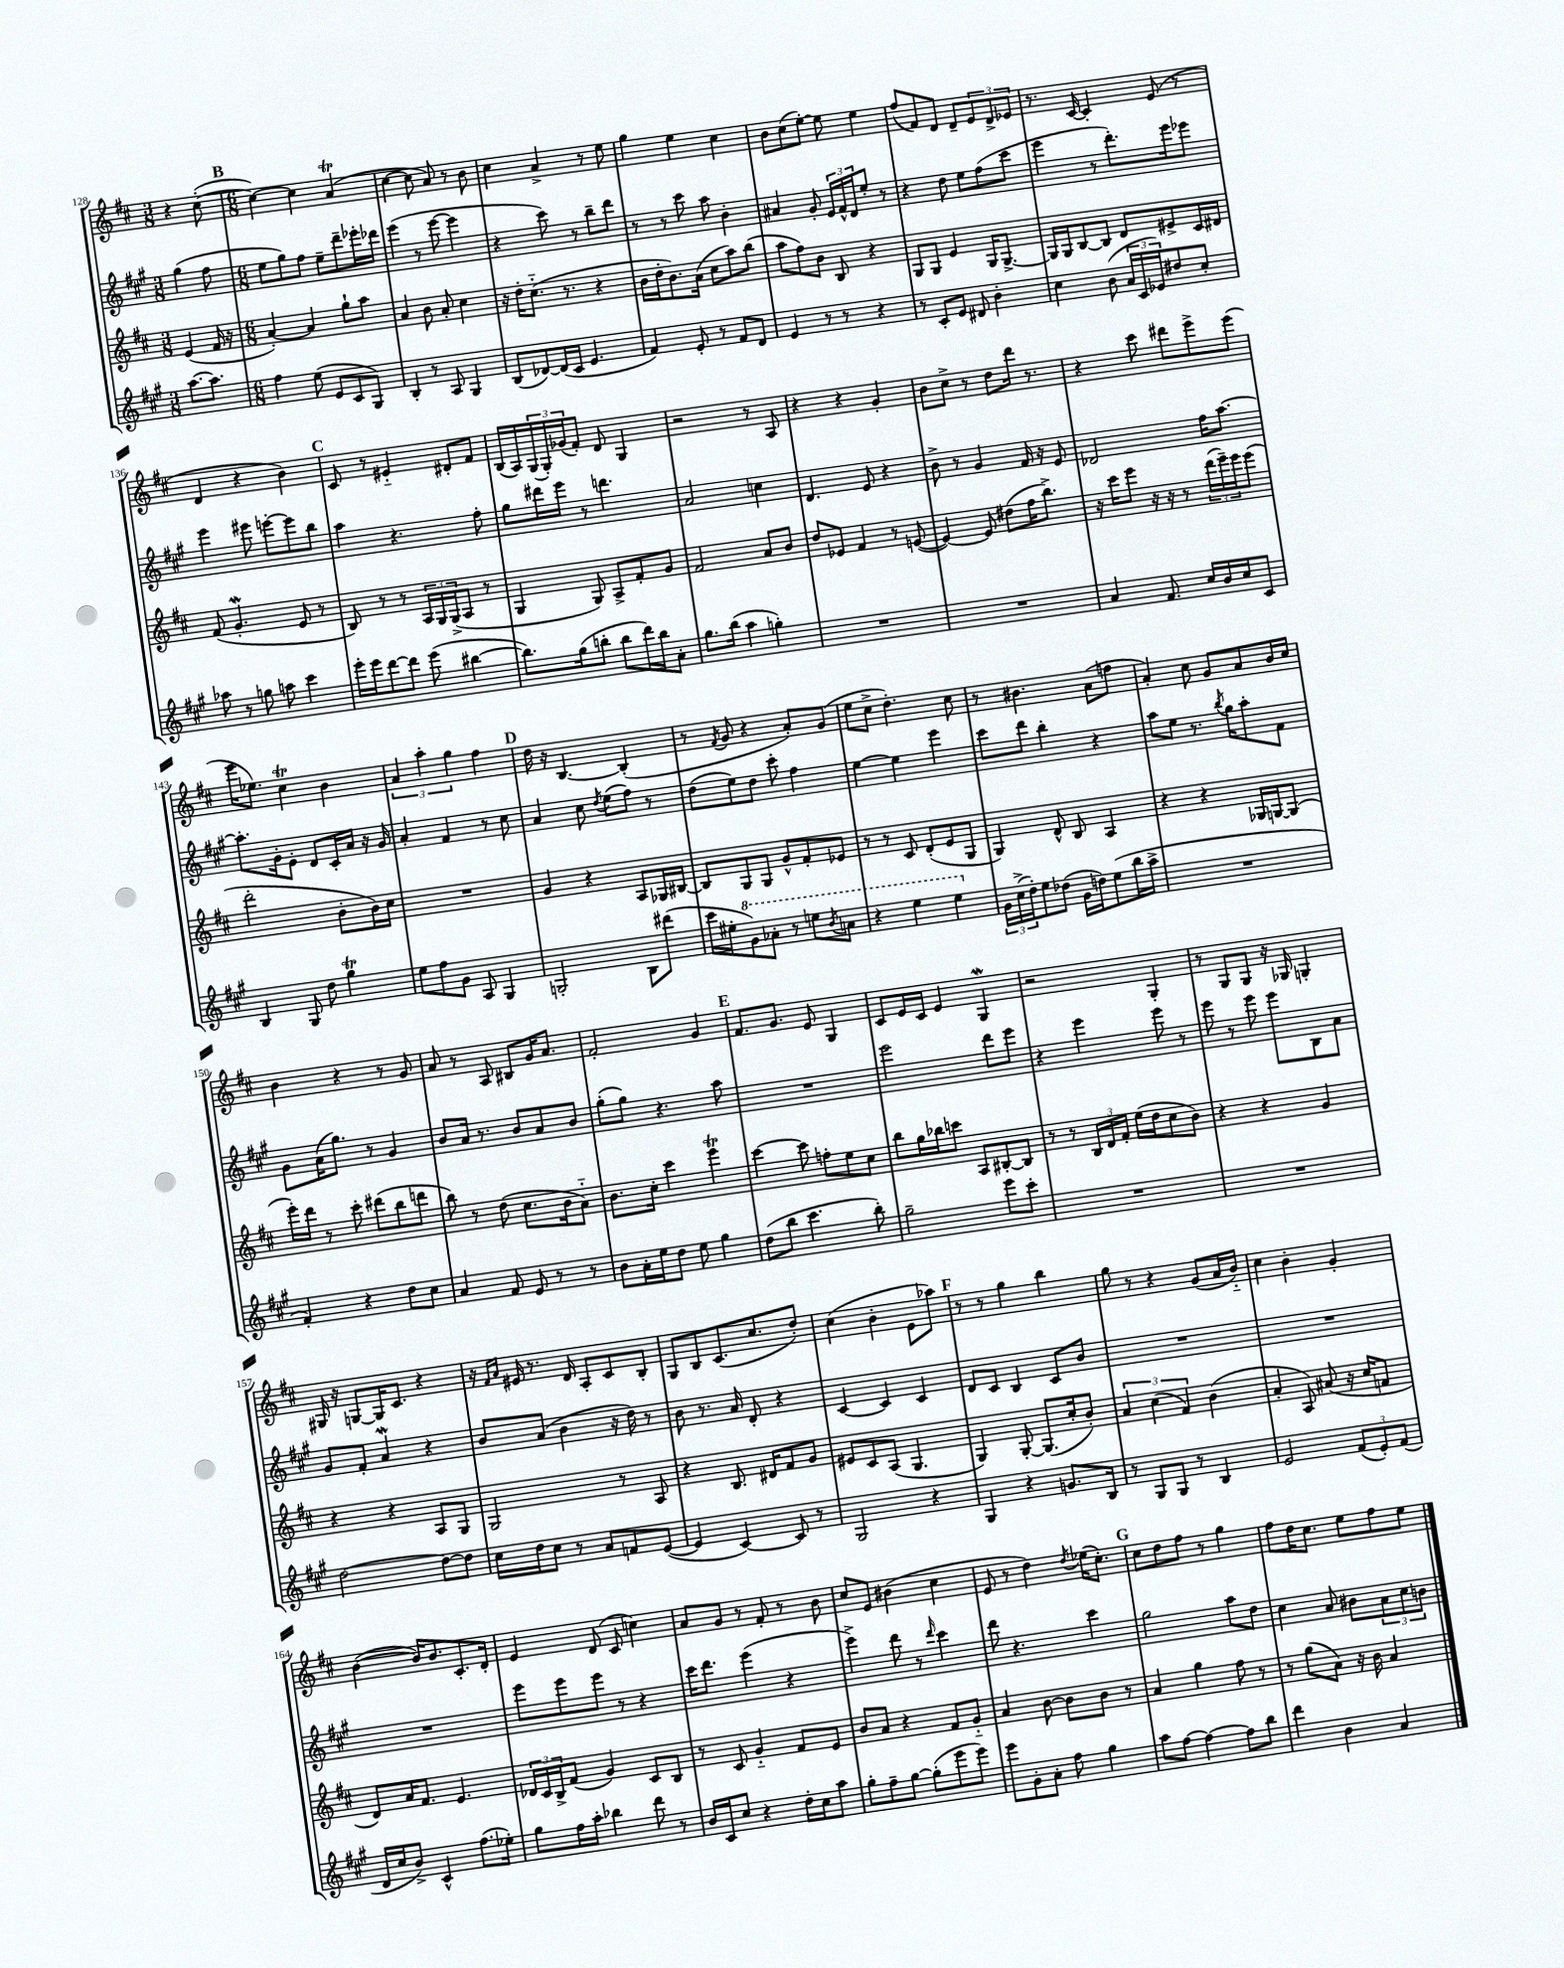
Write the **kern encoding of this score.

**kern	**kern	**kern	**kern
*staff4	*staff3	*staff2	*staff1
*clefG2	*clefG2	*clefG2	*clefG2
*k[f#c#g#]	*k[f#c#]	*k[f#c#g#]	*k[f#c#]
*M3/8	*M3/8	*M3/8	*M3/8
[8.aa	(4e	(4gg#	4r
8.aa]	.	.	.
.	16f#	8ff#	([8cc#'
.	16r	.	.
=	=	=	=
*M6/8	*M6/8	*M6/8	*M6/8
4ff#	[4a')	8ee	4cc#_)
.	.	8gg#)	.
(8ee	4a]	8ff#	4cc#]
8e	.	8ee~	.
8c#	8gg`	8ddd~	(4a
8G#)	8aa	16eee-'	.
.	.	16ddd-	.
=	=	=	=
4B'	4a	(4eee	[4cc#
8r	8b	8r	8cc#]
8A	8a'	[8eee	8a)
4G#	4cc#	4eee]	8r
.	.	.	8b
=	=	=	=
(8B	16r	4r	4cc#
.	16dd'	.	.
[8d-)	(8.cc#'~	.	.
(16d-]	.	8ccc#)	4a^
16c#	8.r	.	.
4.e	.	8r	.
.	4r	8bb~	8r
.	.	8ddd	8ee
=	=	=	=
4f#)	16b	8r	4gg
.	16dd'	.	.
.	8.b)	8r	.
8e'	.	8ccc#	4ee
.	(16a	.	.
8r	8cc#	8aa	.
8f#	8aa)	4b'	4cc#
8d	(8bb	.	.
=	=	=	=
4e	8aa	4a#	8b
.	8ff#)	.	(8cc#
8r	8b	8g#'	[8ee')
8r	8B	24e	8ee]
.	.	24f#^^	.
.	.	24d	.
4r	4r	8ee'	4ee
.	.	8r	.
=	=	=	=
8r	8G	4r	(8ff#
8c#'	8G	.	8f#)
8e	4e	8dd	8d
8d#	.	8ee	8d~
4b'	16G	(8ff#	12e
.	[8.G^	.	.
.	.	.	12d^
.	.	8ccc#	.
.	.	.	12e-
=	=	=	=
4cc#	16G]	4eee	8.r
.	16G	.	.
.	[8B	.	.
.	.	.	[16c#
(8b	8B]	8r	4c#']
24a	8d	8.ddd')	.
24c#	.	.	.
24e-)	.	.	.
8dd#	8e#^	.	(8e
.	.	16eee	.
8cc#'	16c#	8eee-	8r
.	16d#	.	.
=	=	=	=
8aa-	(8f#	4eee	4d
8r	4.g'	.	.
8gg	.	8eee#	4r
8aa	.	[8eee'	.
4ccc#	8e	8eee]	4b)
.	8r	8bb	.
=	=	=	=
16eee'	8B)	4aa	8c#
16eee	.	.	.
[8ddd	8r	.	8r
8ddd]	8r	4.r	4e#'~
(8eee	24A	.	.
.	24G	.	.
.	(24G^	.	.
[4bb#	8A	.	8d#'
.	8r	8ff#'	8f#
=	=	=	=
8.bb#])	4G	8gg#	(16B
.	.	.	16A)
.	.	16ddd#	(24G
.	.	.	24G')
(16gg#	.	16eee	.
.	.	.	(24g-
8bb'	8G)	8r	8f#')
8bb	8A^	4.ddd	8d
16ddd)	8f#'	.	4G
16bb	.	.	.
8a'	8g	.	.
=	=	=	=
8.gg#	2f#	2a	2r
(16bb	.	.	.
4aa	.	.	.
4gg')	8a	4cc	8r
.	8b	.	8A
=	=	=	=
2.r	8dd	4.d	4r
.	8e-	.	.
.	4f#	.	4r
.	.	8e	.
.	8r	4r	4g'
.	([8e	.	.
=	=	=	=
2.r	4e_)	8b^	8b
.	.	8r	8cc#^
.	8e]	4g#	8r
.	(8dd#	.	8dd
.	16ff#	16f#	16ddd
.	8.bb^)	16r	8.r
.	.	8e	.
=	=	=	=
4a	16r	2d-	4r
.	16ccc#	.	.
.	8eee	.	.
8.f#	16r	.	8ccc#
.	16r	.	.
.	8r	.	8ddd#
16cc#	.	.	.
16b	(24ddd	16ff#	8eee^
.	24eee~)	.	.
16cc#	.	[8.aa	.
.	24eee	.	.
8c#	(8eee	.	(8eee
=	=	=	=
4B	2ddd'	8.aa']	16eee
.	.	.	8.ee-)
.	.	16g#'	.
8G#	.	8e'	4cc#
8dd	.	8d	.
4gg#	8b'	16c#'	4b
.	.	16a	.
.	16b)	16r	.
.	16cc#	16g#	.
=	=	=	=
8ee	2.r	4a'	6a
8ff#	.	.	.
.	.	.	6aa'
8g#	.	4f#	.
.	.	.	6gg
8A	.	.	.
4G#	.	8r	4ff#
.	.	8cc#	.
=	=	=	=
2G'	4g	4a	16dd
.	.	.	16r
.	.	.	[4.B
.	4r	8cc#	.
.	.	8qdd	.
.	.	(8ee	.
8B	8A	8ff#)	(4B']
(8ddd#	16G-	8r	.
.	[16B#	.	.
=	=	=	=
16ccc#	8B#]	(8dd	8r
16ee#'	.	.	.
.	.	.	8qf#
8gg#)	8G	8ee)	8g
8aa-'	8G	8dd	4r
8r	8g^^	8ccc#'	.
8eee	8f#'	4ff#	8a')
8qbb	.	.	.
8aa	8e-	.	(8g
=	=	=	=
4r	8r	[4ee	8ee
.	8r	.	8cc#^
4eee	8c#	4ee]	4.dd')
.	(8d'	.	.
4eee	8e	4eee	.
.	8G	.	8cc#
=	=	=	=
24g#	4G)	8ccc#	8r
(24cc#^	.	.	.
24dd')	.	.	.
8ee	.	8ddd	4.b#
(8dd-	8d^^	4bb'	.
16g#	8B	.	.
16dd)	.	.	.
(8ee	4A	4r	(8a
16bb	.	.	8ff
16aa^	.	.	.
=	=	=	=
2.r	4r	8aa	4a')
.	.	8ee	.
.	4r	8.r	8cc#
.	.	.	8g
.	.	8qbb	.
.	.	16gg#	.
.	16G-	8aa'	8a
.	[16G	.	.
.	(8G]	8f#	16b
.	.	.	16cc#
=	=	=	=
4f#')	16eee')	8g#	4b
.	16ddd	.	.
.	8r	(16a	.
.	.	8.gg#)	.
4r	8ccc#'	.	4r
.	(8ddd#	8r	.
8dd	8bb	4g#	8r
8cc#	8ddd	.	8g
=	=	=	=
4a	8bb)	8b	8a
.	8r	16a	8r
.	.	8.r	.
8f#	(8dd	.	8A
8e	8.cc#	8b	8B#
8r	.	8a	16g
.	16b	.	8.a
8r	8a'~)	8b	.
=	=	=	=
8b	8.b	(8gg#'	2f#'
16a'	.	8gg#)	.
16ee	16cc#'	.	.
8dd	4ccc#	4.r	.
8ee	.	.	.
4gg#	4eee	.	4g
.	.	8aa	.
=	=	=	=
(8dd	[4ccc#	2.r	8.f#
8bb	.	.	.
.	.	.	8.g
4.ccc#	8ccc#]	.	.
.	8ff'	.	8e
.	8ee	.	4G
8bb')	8cc#	.	.
=	=	=	=
2gg#~	8bb	2eee	8c#
.	16gg	.	16e
.	16bb-	.	16c#
.	8ccc	.	4e
.	8A	.	.
8eee	[8B#'	8ddd	4G
8ccc#'	8B#]	8eee	.
=	=	=	=
2.r	8r	4r	2r
.	8r	.	.
.	24B	4eee	.
.	24d	.	.
.	24f#'	.	.
.	(16ee	.	.
.	16dd	.	.
.	8cc#	8eee	4G'
.	8b)	8r	.
=	=	=	=
2.r	4r	8eee	8r
.	.	8r	8G
.	4r	8eee	8G
.	.	8eee	16r
.	.	.	16G-
.	4g	8B	4G'
.	.	8a	.
=	=	=	=
[2dd	4r	8g#	16G#
.	.	.	16r
.	.	8f#'	[8G
.	4r	4a	16G]
.	.	.	8.c#
8dd_	8A	4r	4r
8dd]	8G	.	.
=	=	=	=
16cc#	2G	8b	16r
.	.	.	16qqf#
.	.	.	16qqa
16dd	.	.	16e#
8cc#	.	(8a	8.r
8r	.	4b	.
.	.	.	16d
8a	.	.	8A'
8f	8r	16r	8c#
.	.	16dd)	.
([8e	8A	8r	8B'
=	=	=	=
4e]	4r	8b	8G
.	.	8.r	8B
[4c#)	8.B	.	(8.c#
.	.	16a	.
.	.	8d'	.
.	16d#	.	8.cc#
8c#]	8f#	4r	.
8r	8g	.	8dd')
=	=	=	=
2G#	8e#	[4c#	(4cc#
.	8c#	.	.
.	(8A	4c#]	4b'
.	4.G	.	.
4r	.	4c#	8e
.	.	.	8aa-)
=	=	=	=
4G#	4G)	8d	8r
.	.	8c#	8r
4r	[8G'	4B	4gg
.	(8.G]	.	.
8.g	.	8c#	4bb
.	16cc#'	.	.
.	8b')	8b	.
16B	.	.	.
=	=	=	=
8r	6a	2.r	8gg
8G#	.	.	8r
.	(6cc#	.	.
8G#	.	.	4r
.	6f#)	.	.
8r	.	.	.
4B	(4b	.	(8g
.	.	.	16a
.	.	.	16b'~)
=	=	=	=
2e	4a'	2.r	4cc#
.	8A)	.	4b'
.	(8a#	.	.
(12f#	16r	.	4g'
.	16cc#	.	.
12e')	.	.	.
.	8f	.	.
(12f#	.	.	.
=	=	=	=
16d	8d)	2.r	([4b
16cc#	.	.	.
8b^)	16a	.	.
.	8.f#	.	.
4c#^^	.	.	16b])
.	.	.	8.b
.	4.e	.	.
(8.ff#	.	.	8.c#'
16ee-')	.	.	16d'
=	=	=	=
8gg#	24d-	8eee	4e
.	24c#	.	.
.	24B^	.	.
16ff#	(8f#	8eee	.
16aa'	.	.	.
4bb-	4g)	8eee	(8d
.	.	8r	8c#
8ddd	8c#	4r	4cc)
8r	8B	.	.
=	=	=	=
16b	8r	16ccc#	8a
16c#	.	8.ddd	.
8cc#	8c#	.	8g
4r	4g'~	(4eee	8r
.	.	.	8f#'
16dd'	8f#	4r	8r
16cc#	.	.	.
8aa	8e	.	8b
=	=	=	=
8gg#'	8b	4eee^)	8cc#
8ff#~	8a	.	8e
[8gg#	4r	8ddd	(4b#
(8gg#']	.	8r	.
.	.	16qqddd	.
8eee	8f#	4ccc#	4cc#
8eee)	8g'~	.	.
=	=	=	=
8eee	4a	8ddd	8e
8g#'	.	4.r	8r
8a'	[8b	.	4dd)
8ff#	8b]	.	.
.	.	.	8qdd
4gg#	8b	4ccc#	(16ee-
.	.	.	8.cc#')
.	8r	.	.
=	=	=	=
8aa	4a	2gg#	8cc#
[8ff#	.	.	8dd
4ff#_	4gg	.	8ff#
.	.	.	8r
8ff#]	8ff#	8aa	4gg
8bb	8r	8dd	.
=	=	=	=
4ddd	8r	4cc#	8ff#
.	(8gg	.	16dd
.	.	.	8.cc#
4b	8a)	8a	.
.	16r	8b#	8ee
.	16b	.	.
4a	4a	12a	8ff#
.	.	12cc#	.
.	.	.	8ee
.	.	12b	.
==	==	==	==
*-	*-	*-	*-
